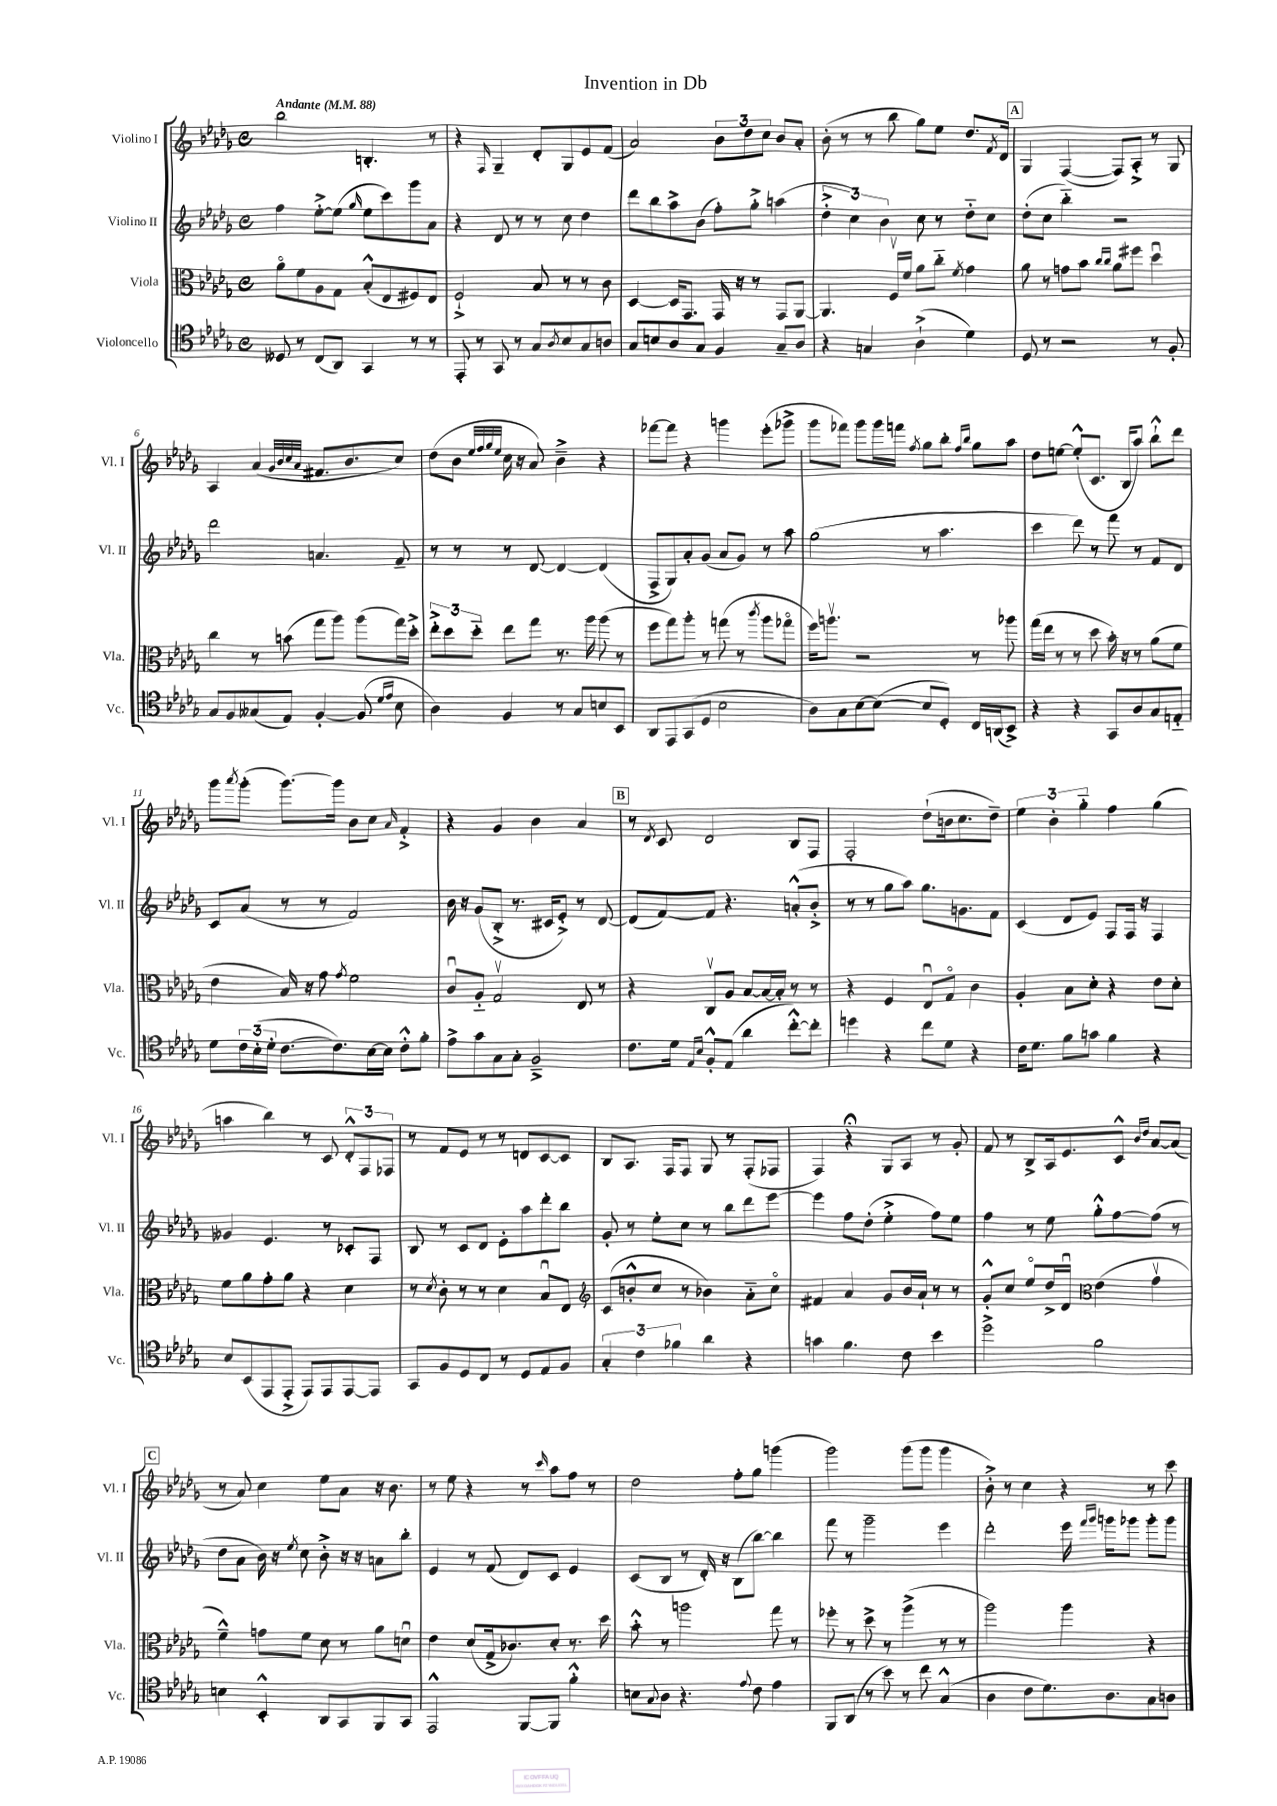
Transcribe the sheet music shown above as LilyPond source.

\header { title = "Invention in Db" }
<<
\new StaffGroup <<
\new Staff = "s0" \with { instrumentName = "Violino I" shortInstrumentName = "Vl. I" } {
    \clef treble \key des \major \defaultTimeSignature \time 4/4 \tempo "Andante" 4 = 88
    bes''2 b4.-. r8 |
    r4 \grace { f16 } ges4-- des'8-. ges8 ees'8 f'8( |
    aes'2) \tuplet 3/2 { bes'8 des''8 c''8 } bes'8 aes'8-. |
    bes'8-.( r8 r8 bes''8 ges''8) ees''8 des''8. \acciaccatura { f'8 } des'16 |
    \mark \markup { \box "A" } ges4 f4~( f8) aes8-.-> r8 ges8 |
    aes4 aes'4( \grace { ges'32 bes'32 c''32 aes'32 } fis'8. bes'8. c''8) |
    des''8( bes'8 \grace { ees''32 f''32 ges''32 ees''32 } c''16 r16 aes'8) bes'4---> r4 |
    fes'''8~ fes'''8 r4 g'''4 ees'''8-.( ges'''8-> |
    ges'''8 fes'''8) ges'''8 ges'''16 f'''16 \acciaccatura { f''8 } ges''8 bes''8-. \grace { f''16 bes''16 } ges''8 aes''8 |
    des''8 e''8~ e''8-.-^( c'8. bes16 aes''8) bes''8-!-^ des'''8 |
    ges'''8 \acciaccatura { aes'''8 } ges'''8-.( ges'''8.~) ges'''16 bes'8 c''8 \grace { aes'16 } f'4-.-> |
    r4 ges'4 bes'4 aes'4 |
    \mark \markup { \box "B" } r8 \acciaccatura { des'8 } c'8 des'2 bes8 f8 |
    f2-. des''8-!( b'16 c''8. des''8--) |
    \tuplet 3/2 { ees''4 bes'4-. ges''4-_ } f''4 ges''4( |
    a''4 bes''4) r8 c'8 \tuplet 3/2 { des'8-.-^ f8 fes8 } |
    r8 f'8 ees'8 r8 r8 d'8 c'8~ c'8 |
    bes8 aes8. f16 f8 ges8 r8 f8-.( fes8 |
    f4) r4\fermata ges8 aes8 r8 ges'8-. |
    f'8 r8 bes8-> aes16 ees'8. c'8-^ \grace { bes'16 des''16 } aes'8~ aes'8( |
    \mark \markup { \box "C" } r8 aes'8) c''4 ees''8 aes'8 r16 bes'8. |
    r8 ees''8 r4 r8 \grace { c'''16 } aes''8 f''8 r8 |
    des''2 f''8-. ges''8 g'''4( |
    ges'''2) ges'''8( ges'''8 ges'''4 |
    bes'8-.->) r8 c''4 r4 r8 c'''8 \bar "|." |
}
\new Staff = "s1" \with { instrumentName = "Violino II" shortInstrumentName = "Vl. II" } {
    \clef treble \key des \major \defaultTimeSignature \time 4/4
    f''4 ees''8~-.-> ees''8( \grace { ges''16 } ees''8 c'''8) ges'''8 aes'8 |
    r4 des'8 r8 r8 c''8 des''4 |
    des'''8 bes''8 aes''8-> bes'8( f''8-.) ges''8-.-> a''4( |
    \tuplet 3/2 { des''4-.-> c''4) bes'4 } c''8 r8 des''8-_ c''8 |
    \mark \markup { \box "A" } des''8-.( c''8 bes''4-_) r2 |
    des'''2 a'4. f'8-- |
    r8 r8 r8 des'8~ des'4~ des'4( |
    f8-> ges8) aes'8-. ges'8( aes'8 ges'8) r8 aes''8 |
    ges''2( r8 aes''4. |
    c'''4 des'''8) r8 f'''8 r8 f'8 des'8 |
    c'8 aes'8( r8 r8 f'2) |
    bes'16 r16 ges'8( bes8-.-> r8. cis'16 ees'8-.->) r8 des'8~ |
    \mark \markup { \box "B" } des'8( f'8~) f'8 r4. a'8-.-^( bes'8-.-> |
    r8 r8 ges''8 aes''8) ges''8. g'8. f'8 |
    c'4( des'8 ees'8) f8 f16 r16 f4 |
    geses'4 ees'4. r8 ces'8-. f8 |
    bes8 r8 c'8 des'8 ees'8-. aes''8 des'''8-. bes''8 |
    ges'8-. r8 ees''8-. c''8 r8 bes''8 des'''8 ees'''8~ |
    ees'''4 f''8 des''8-.( ees''4-.-> f''8) ees''8 |
    f''4 r8 ees''8 ges''8-.-^ f''8~ f''8( r8 |
    \mark \markup { \box "C" } des''8 aes'8 bes'16) r16 \acciaccatura { ees''8 } c''8 bes'8-.-> r16 r16 a'8 bes''8-. |
    ees'4 r8 f'8( des'8) c'8 ees'4 |
    c'8( bes8 r8 des'16-.) r16 bes8( bes''8~) bes''4 |
    f'''8 r8 ges'''2-- ees'''4 |
    des'''2-. ees'''16 \grace { f'''16 ges'''16 } g'''16 ges'''8 ges'''8-. ges'''8 \bar "|." |
}
\new Staff = "s2" \with { instrumentName = "Viola" shortInstrumentName = "Vla." } {
    \clef alto \key des \major \defaultTimeSignature \time 4/4
    aes'8\flageolet f'8 aes8 ges8 bes8-.-^( ees8 fis8) ees8 |
    f2-!-> bes8 r8 r8 c'8 |
    des4~ des16 ges,8. ges,16 r16 r8 ges,8 aes,8~ |
    aes,4. f16\upbow f'16 aes'8 c''8-_ \acciaccatura { f'8 } ges'4 |
    \mark \markup { \box "A" } aes'8 r8 g'8 bes'8 \grace { c''16 c''16 } aes'8 fis''8 des''4\downbow |
    c''4 r8 b'8( ges''8 aes''8) aes''8( ges''16) des''16-.-> |
    \tuplet 3/2 { ees''8-.-> des''8 des''8-_ } ees''8 ges''8 r8. aes''16 aes''8( r8 |
    f''8 ges''8) aes''8-. r8 g''8( r8 \acciaccatura { c'''8 } aes''8 ges''8\flageolet |
    f''16) a''8.\upbow r2 r8 aes''8 |
    ges''16( ees''16 r8 r8 des''8 bes'16-.) r16 r8 aes'8( f'8 |
    ees'4 bes16) r16 ges'8 \acciaccatura { ges'8 } f'2 |
    c'8\downbow aes8-_ ges2\upbow ees8 r8 |
    \mark \markup { \box "B" } r4 c8\upbow aes8 bes8~ bes16~ bes16-. r8 r8 |
    r4 f4 ees8\downbow ges8\flageolet c'4 |
    aes4-. bes8 des'8-. r4 ees'8 des'8-. |
    f'8 aes'8 ges'8-. aes'8 r4 des'4 |
    r8 \acciaccatura { des'8 } c'8-. r8 r8 des'4 bes8\downbow ees8 |
    \clef treble c'8( b'8-.-^ c''8 r8 bes'4) aes'8-_ c''8\flageolet |
    fis'4 aes'4 ges'8 bes'16 aes'16-! r8 r8 |
    ges'8-.-^ c''8 ees''8\flageolet des''16-> des'16\downbow \clef alto ees'4( ges'4\upbow |
    \mark \markup { \box "C" } f'4---^) g'8 f'8 des'8 r8 aes'8 d'8\downbow |
    ees'4 des'8( ges16-> ces'8.) des'8-. r8. des''16 |
    bes'8-.-^ r8 a''2 ges''8 r8 |
    fes''8-. r8 des''8-> r8 aes''4->( r8 r8 |
    aes''2) aes''4 r4 \bar "|." |
}
\new Staff = "s3" \with { instrumentName = "Violoncello" shortInstrumentName = "Vc." } {
    \clef tenor \key des \major \defaultTimeSignature \time 4/4
    deses8 r8 c8( aes,8) ges,4 r8 r8 |
    ees,8-. r8 ges,8 r8 ges8 \acciaccatura { aes8 } bes8 ges8 a8 |
    ges8 b8 aes8 ges8 f4 ges8-- aes8 |
    r4 g4 aes4-!->( des'4) |
    \mark \markup { \box "A" } des8 r8 r2 r8 f8-. |
    ges8 f8 geses8( ees8) f4~-. f8( \grace { des'16 ees'16 } bes8 |
    aes4) f4 r8 ges8 b8 bes,8 |
    aes,8 ees,8 ges,8( des8 bes2 |
    aes8) ges8 bes8~ bes8~( bes8 des8-.) c16 a,16( bes,8->) |
    r4 r4 ges,8 aes8 ges8 e8-_ |
    des'8 \tuplet 3/2 { c'16 bes16-.( des'16-. } c'8.~ c'8.) bes16~ bes16 c'8-.-^ f'8-. |
    ees'8-> ges'8 ges8 ges8-. f2---> |
    \mark \markup { \box "B" } c'8. des'16 \grace { ees16 bes16 } f8-.-^ ees8( aes'4 c''8~-.-^) c''8-. |
    d''4 r4 c''8 des'8 r4 |
    c'16 des'8. f'8 g'8 f'4 r4 |
    bes8 bes,8( ees,8 ees,8-.-> ees,8) ees,8 ees,8~ ees,8 |
    ges,8 f8 des8 c8 r8 des8 ees8 f8 |
    \tuplet 3/2 { ges4-. c'4 fes'4 } aes'4 r4 |
    g'4 f'4. c'8 bes'4 |
    des''2-> f'2 |
    \mark \markup { \box "C" } b4 bes,4-.-^ aes,8 ges,8 f,8 ges,8 |
    ees,2-^ f,8~ f,8 f'4-.-^ |
    b8 \appoggiatura { ges8 } aes8 r4. \appoggiatura { ees'8 } c'8 ees'4 |
    f,8 aes,8( r8 bes'8) r8 c''8 ges4-^( |
    aes4 c'8 des'8.) aes8. ges8 a8 \bar "|." |
}
>>
>>
